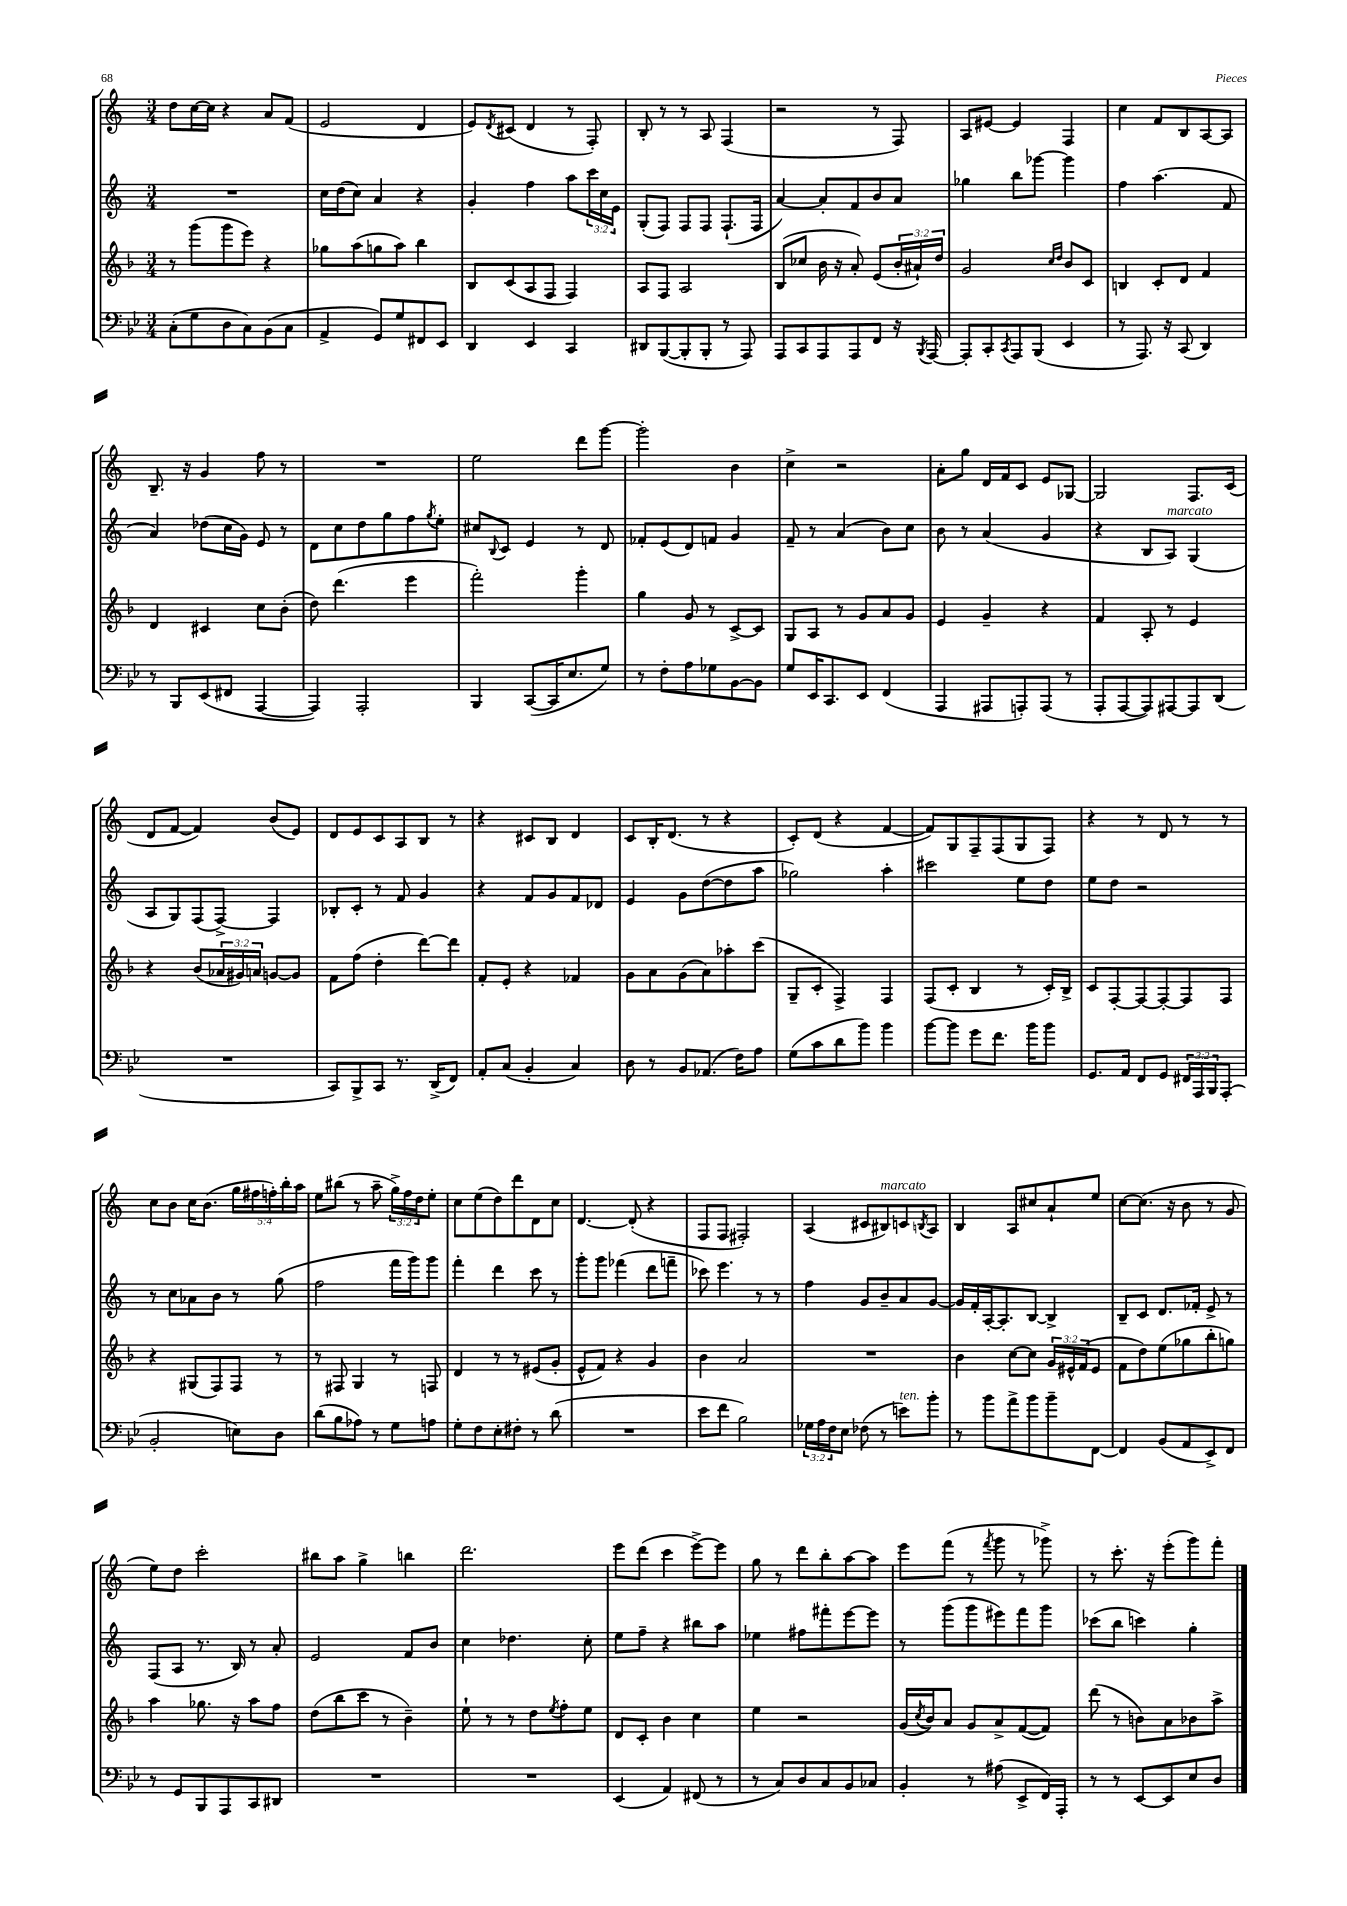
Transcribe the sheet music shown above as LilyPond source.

<<
\new StaffGroup <<
\new Staff = "s0" {
    \clef treble \key c \major \numericTimeSignature \time 3/4 \override Staff.TupletNumber.text = #tuplet-number::calc-fraction-text
    d''8 c''16~ c''16 r4 a'8 f'8( |
    e'2 d'4 |
    e'8) \acciaccatura { d'8 } cis'8( d'4 r8 f8-.) |
    b8-. r8 r8 a8 f4( |
    r2 r8 f8) |
    a8 eis'8~ eis'4 f4 |
    c''4 f'8 b8 a8~ a8 |
    b8.-- r16 g'4 f''8 r8 |
    R2. |
    e''2 d'''8 g'''8~ |
    g'''2-. b'4 |
    c''4-> r2 |
    a'8-. g''8 d'16 f'16 c'8 e'8 ges8~ |
    ges2 f8. c'16( |
    d'8 f'8~ f'4) b'8( e'8) |
    d'8 e'8 c'8 a8 b8 r8 |
    r4 cis'8 b8 d'4 |
    c'8 b16-. d'8.( r8 r4 |
    c'8-.) d'8( r4 f'4~ |
    f'8) g8 f8-- f8( g8 f8) |
    r4 r8 d'8 r8 r8 |
    c''8 b'8 c''16 b'8.( \tuplet 5/4 { g''16 fis''16 f''16-.) b''16-. a''16 } |
    e''8 bis''8( r8 a''8-- \tuplet 3/2 { g''16->) f''16 d''16 } e''8-. |
    c''8 e''8( d''8) d'''8 d'8 c''8 |
    d'4.~ d'8-.( r4 |
    f8 f8 fis2-.) |
    a4( cis'8 bis8^\markup { \italic "marcato" }) c'8 \acciaccatura { b8 } a8 |
    b4 a8 cis''8 a'8-! e''8 |
    c''8~ c''8.( r16 b'8 r8 g'8 |
    e''8) d''8 c'''2-. |
    bis''8 a''8 g''4-> b''4 |
    d'''2. |
    e'''8 d'''8( c'''4 e'''8~->) e'''8 |
    g''8 r8 d'''8 b''8-. a''8~ a''8 |
    e'''8 f'''8( r8 \acciaccatura { f'''8 } g'''8 r8 ges'''8->) |
    r8 c'''8.-. r16 e'''8-.( g'''8) f'''8-. \bar "|." |
}
\new Staff = "s1" {
    \clef treble \key c \major \numericTimeSignature \time 3/4 \override Staff.TupletNumber.text = #tuplet-number::calc-fraction-text
    R2. |
    c''16 d''16( c''8) a'4 r4 |
    g'4-. f''4 a''8 \tuplet 3/2 { c'''16 c''16 e'16 } |
    g8-.( f8) f8 f8 f8.-!( f16 |
    a'4~) a'8-. f'8 b'8 a'8 |
    ges''4 b''8 ges'''8~ ges'''4 |
    f''4 a''4.( f'8 |
    a'4) des''8( c''16 g'16) e'8 r8 |
    d'8 c''8 d''8 g''8 f''8 \acciaccatura { g''8 } e''8-. |
    cis''8 \appoggiatura { b8 } c'8 e'4 r8 d'8 |
    fes'8-. e'8( d'8) f'8 g'4 |
    f'8-- r8 a'4( b'8) c''8 |
    b'8 r8 a'4( g'4 |
    r4 b8 a8^\markup { \italic "marcato" }) g4( |
    a8 g8) f8( f8~->) f4 |
    bes8-. c'8-. r8 f'8 g'4 |
    r4 f'8 g'8 f'8 des'8 |
    e'4 g'8 d''8~( d''8 a''8 |
    ges''2) a''4-. |
    cis'''2 e''8 d''8 |
    e''8 d''8 r2 |
    r8 c''8 aes'8 b'8 r8 g''8( |
    f''2 f'''16 g'''16) g'''8 |
    f'''4-. d'''4 c'''8 r8 |
    g'''8-. g'''8 fes'''4( d'''8 f'''8-- |
    ces'''8) e'''4. r8 r8 |
    f''4 g'8 b'8-- a'8 g'8~ |
    g'16 f'16-. a16~-. a8.-. b8~ b4-> |
    b8-- c'8 d'8. fes'16-. e'8-> r8 |
    f8( a8 r8. b16) r8 a'8-. |
    e'2 f'8 b'8 |
    c''4 des''4. c''8-. |
    e''8 f''8-- r4 bis''8 a''8 |
    ees''4 fis''8 fis'''8-. e'''8~ e'''8 |
    r8 g'''8( g'''8 eis'''8) f'''8 g'''8 |
    ces'''8( b''8 c'''4) g''4-. \bar "|." |
}
\new Staff = "s2" {
    \clef treble \key f \major \numericTimeSignature \time 3/4 \override Staff.TupletNumber.text = #tuplet-number::calc-fraction-text
    r8 g'''8( g'''8 e'''8) r4 |
    ges''8 a''8( g''8 a''8) bes''4 |
    bes8 c'8( a8 f8 f4) |
    a8 f8 a2 |
    bes8( ces''8 bes'16 r16 a'8-.) e'8( \tuplet 3/2 { bes'16-. ais'16-!) d''16 } |
    g'2 \grace { c''16 d''16 } bes'8 c'8 |
    b4 c'8-. d'8 f'4 |
    d'4 cis'4 c''8 bes'8-.( |
    d''8) d'''4.( e'''4 |
    f'''2-.) g'''4-. |
    g''4 g'8 r8 c'8~-> c'8 |
    g8 a8 r8 g'8 a'8 g'8 |
    e'4 g'4-- r4 |
    f'4 a8-. r8 e'4 |
    r4 bes'8( \tuplet 3/2 { aes'16 gis'16) a'16 } g'8~ g'8 |
    f'8 f''8( d''4-. d'''8~) d'''8 |
    f'8-. e'8-. r4 fes'4 |
    g'8 a'8 g'8( a'8) aes''8-. c'''8( |
    g8-- c'8-. f4->) f4 |
    f8( c'8-. bes4 r8 c'16-.) bes16-> |
    c'8 f8~-. f8~ f8~-. f8 f8 |
    r4 gis8( f8) f8 r8 |
    r8 fis8 g4 r8 f8 |
    d'4 r8 r8 eis'8( g'8-. |
    e'8-^ f'8) r4 g'4 |
    bes'4 a'2 |
    R2. |
    bes'4 c''8~ c''8 \tuplet 3/2 { g'16 eis'16-^ f'16( } eis'8 |
    f'8 d''8) e''8( ges''8 bes''8-. g''8) |
    a''4 ges''8. r16 a''8 f''8 |
    d''8( bes''8 c'''8 r8 bes'4--) |
    e''8-! r8 r8 d''8 \acciaccatura { e''8 } f''8-. e''8 |
    d'8 c'8-. bes'4 c''4 |
    e''4 r2 |
    g'16( \acciaccatura { c''8 } bes'16) a'8 g'8 a'8-> f'8~( f'8) |
    d'''8( r8 b'8) a'8 bes'8 a''8-> \bar "|." |
}
\new Staff = "s3" {
    \clef bass \key bes \major \numericTimeSignature \time 3/4 \override Staff.TupletNumber.text = #tuplet-number::calc-fraction-text
    c8-.( g8 d8 c8) bes,8( c8 |
    a,4-> g,8) g8 fis,8 ees,8 |
    d,4 ees,4 c,4 |
    dis,8 bes,,8~( bes,,8-. bes,,8-. r8 a,,8) |
    a,,8 c,8 a,,8 a,,8 f,8 r16 \acciaccatura { bes,,8 } a,,16~ |
    a,,8-. c,8-. \acciaccatura { c,8 } a,,8 bes,,8( ees,4 |
    r8 a,,8.) r16 c,8( d,4) |
    r8 bes,,8 ees,8( fis,8 a,,4~ |
    a,,4) a,,2-. |
    bes,,4 c,8~( c,16 ees8. g8) |
    r8 f8-. a8 ges8 bes,8~ bes,8 |
    g8 ees,16 c,8. ees,8 f,4( |
    a,,4 ais,,8 a,,8-.) a,,8( r8 |
    a,,8-. a,,8~ a,,8) ais,,8~ ais,,8 d,8( |
    R2. |
    c,8) bes,,8-> c,8 r8. d,16->( f,8) |
    a,8-. c8( bes,4-. c4) |
    d8 r8 bes,8 aes,8.( f16) a8 |
    g8( c'8 d'8 bes'8) bes'4 |
    bes'8~ bes'8 g'8 f'8. bes'16 bes'8 |
    g,8. a,16 f,8 g,8 \tuplet 3/2 { fis,16 a,,16 bes,,16 } a,,8-.( |
    bes,2-. e8) d8 |
    d'8( bes8 aes8) r8 g8 a8 |
    g8-. f8 ees8-. fis8-. r8 d'8( |
    R2. |
    ees'8 f'8 bes2) |
    \tuplet 3/2 { ges16 a16 f16 } ees8 fes8( r8 e'8^\markup { \italic "ten." }) bes'8-. |
    r8 bes'8 a'8-> bes'8 bes'8-- f,8~ |
    f,4 bes,8( a,8 ees,8->) f,8 |
    r8 g,8 bes,,8 a,,8 c,8 dis,8 |
    R2. |
    R2. |
    ees,4( a,4) fis,8( r8 |
    r8 c8) d8 c8 bes,8 ces8 |
    bes,4-. r8 ais8( ees,8-> f,16) a,,16-. |
    r8 r8 ees,8~ ees,8 ees8 d8 \bar "|." |
}
>>
>>
\layout { \context { \Score \remove "Bar_number_engraver" } }
